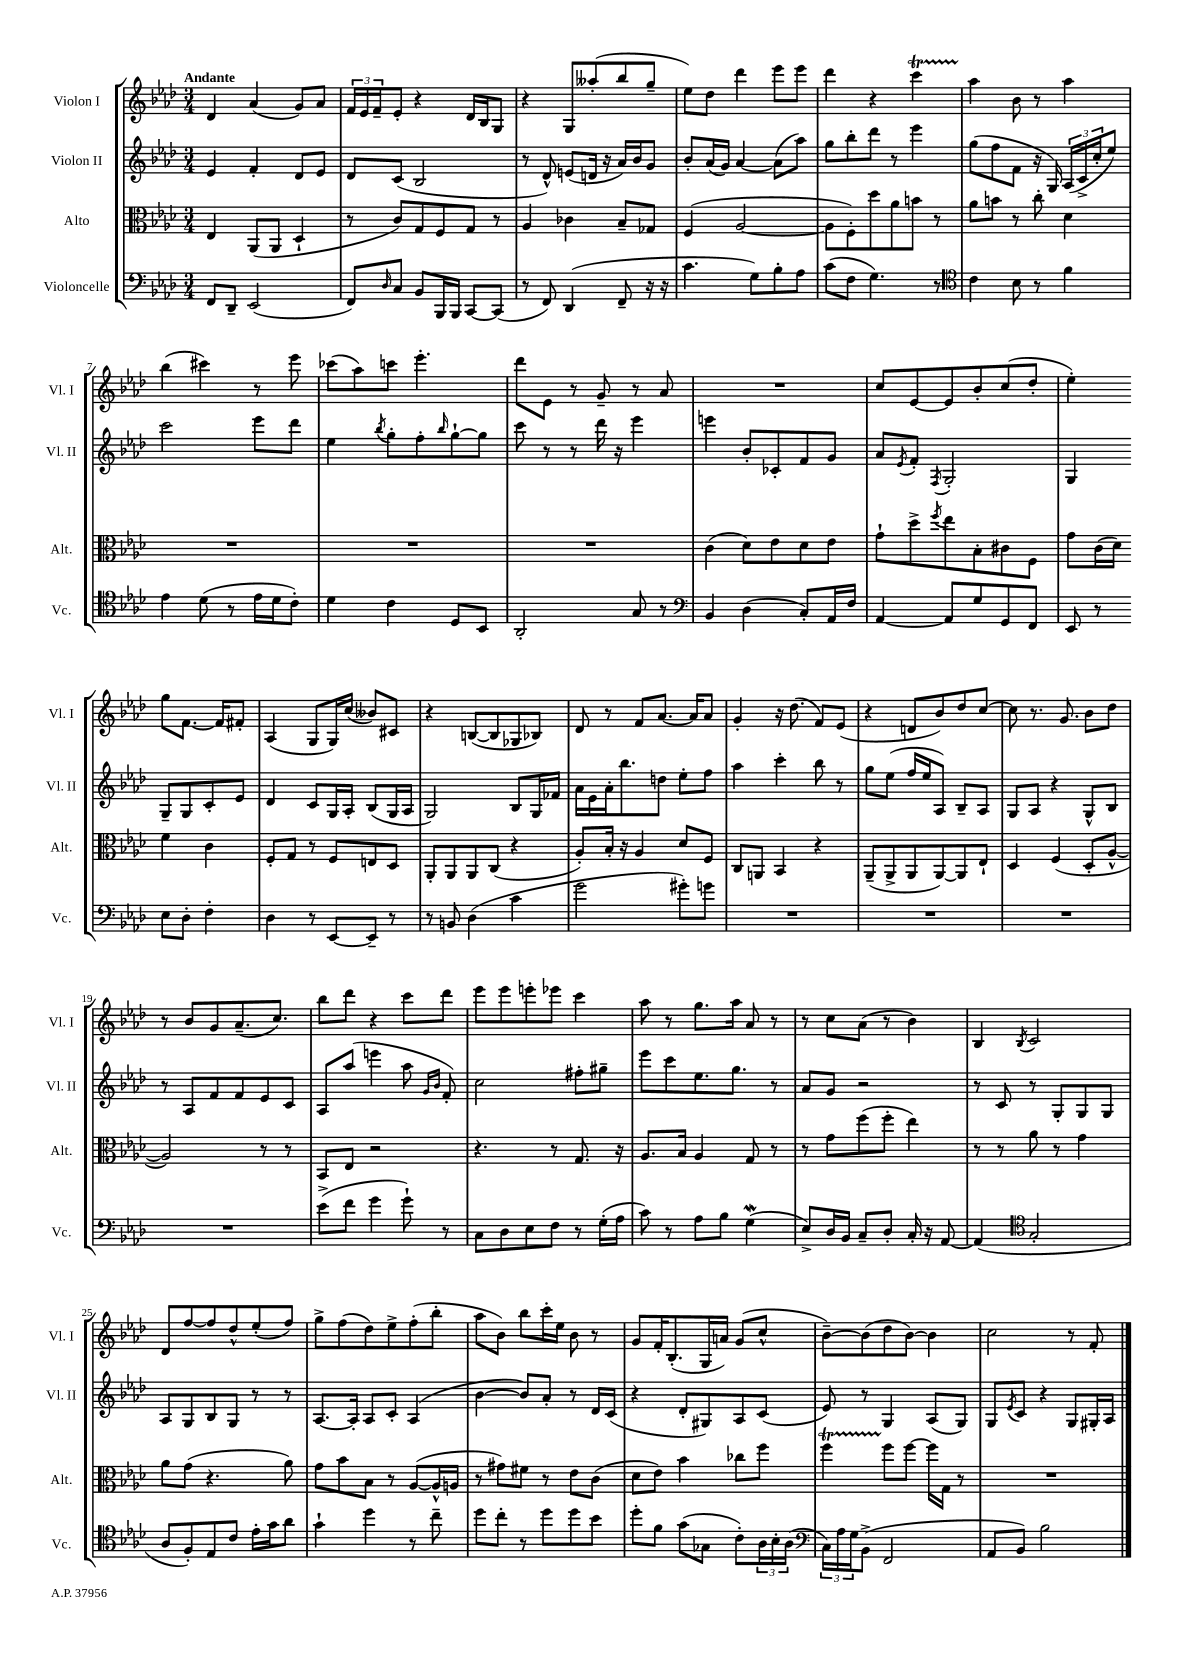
<<
\new StaffGroup <<
\new Staff = "s0" \with { instrumentName = "Violon I" shortInstrumentName = "Vl. I" } {
    \clef treble \key aes \major \numericTimeSignature \time 3/4 \tempo "Andante"
    des'4 aes'4( g'8) aes'8 |
    \tuplet 3/2 { f'16 ees'16 f'16-- } ees'8-. r4 des'16 bes16 g8 |
    r4 g8 aeses''8-.( bes''8 g''8-- |
    ees''8) des''8 des'''4 ees'''8 ees'''8 |
    des'''4 r4 c'''4\startTrillSpan |
    aes''4\stopTrillSpan bes'8 r8 aes''4 |
    bes''4( cis'''4) r8 ees'''8 |
    ces'''8( aes''8) c'''8 ees'''4.-. |
    des'''8 ees'8 r8 g'8-- r8 aes'8 |
    R2. |
    c''8 ees'8~ ees'8 bes'8-. c''8( des''8-. |
    ees''4-.) g''8 f'8.~ f'16 fis'8-. |
    aes4( g8 g16) c''16( beses'8) cis'8 |
    r4 b8~( b8 ges8 bes8) |
    des'8 r8 f'8 aes'8.~ aes'16 aes'8 |
    g'4-. r16 des''8.( f'8) ees'8( |
    r4 d'8 bes'8) des''8 c''8~ |
    c''8 r8. g'8. bes'8 des''8 |
    r8 bes'8 g'8 aes'8.--( c''8.) |
    bes''8 des'''8 r4 c'''8 des'''8 |
    ees'''8 ees'''8 e'''8-. ees'''8 c'''4 |
    aes''8 r8 g''8. aes''16 aes'8 r8 |
    r8 c''8 aes'8( r8 bes'4) |
    bes4 \acciaccatura { bes8 } c'2 |
    des'8 f''8~ f''8 des''8-^ ees''8-.( f''8) |
    g''8-> f''8( des''8) ees''8-> f''8-.( bes''8-. |
    aes''8 bes'8) bes''8 c'''16-. ees''16 bes'8 r8 |
    g'8 f'16-. bes8.-.( g16 a'16) g'8( c''8-^ |
    bes'8~--) bes'8( des''8 bes'8~) bes'4 |
    c''2 r8 f'8-. \bar "|." |
}
\new Staff = "s1" \with { instrumentName = "Violon II" shortInstrumentName = "Vl. II" } {
    \clef treble \key aes \major \numericTimeSignature \time 3/4
    ees'4 f'4-. des'8 ees'8 |
    des'8 c'8( bes2 |
    r8 des'8-^) e'8( d'16 r16 aes'16) bes'16 g'8 |
    bes'8-. aes'16( g'16) aes'4~ aes'8( aes''8) |
    g''8 bes''8-. des'''8 r8 ees'''4 |
    g''8( f''8 f'8 r16 g16) \tuplet 3/2 { aes16( c'16-> c''16-. } ees''8) |
    c'''2 ees'''8 des'''8 |
    ees''4 \acciaccatura { bes''8 } g''8-. f''8-. \grace { bes''16 } g''8~-! g''8 |
    c'''8 r8 r8 des'''16 r16 ees'''4 |
    e'''4 bes'8-. ces'8-. f'8 g'8 |
    aes'8 \acciaccatura { ees'8 } f'8-. \acciaccatura { f8 } g2-. |
    g4 g8-- g8 c'8-. ees'8 |
    des'4 c'8 g16 aes16-. bes8( g16 aes16 |
    g2) bes8 g16 fes'16 |
    aes'16 ees'16 aes'16-. bes''8. d''8 ees''8-. f''8 |
    aes''4 c'''4-. bes''8 r8 |
    g''8 ees''8( f''16 ees''16 aes8) bes8-- aes8 |
    g8 aes8 r4 g8-^ bes8 |
    r8 aes8 f'8 f'8 ees'8 c'8 |
    aes8 aes''8( e'''4 aes''8 \grace { g'16 bes'16 } f'8-.) |
    c''2 fis''8-. gis''8-- |
    ees'''8 c'''8 ees''8. g''8. r8 |
    aes'8 g'8 r2 |
    r8 c'8 r8 g8-. g8 g8 |
    aes8 g8 bes8 g8 r8 r8 |
    aes8.~ aes16-. aes8 c'8-. aes4( |
    bes'4~ bes'8) aes'8-. r8 des'16 c'16( |
    r4 des'8-. gis8) aes8 c'8( |
    ees'8) r8 g4 aes8( g8) |
    g8 \acciaccatura { ees'8 } c'8 r4 g8 gis16-. aes16 \bar "|." |
}
\new Staff = "s2" \with { instrumentName = "Alto" shortInstrumentName = "Alt." } {
    \clef alto \key aes \major \numericTimeSignature \time 3/4
    ees4 aes,8( aes,8 des4-! |
    r8 c'8) g8 f8 g8 r8 |
    aes4 ces'4 bes8-- ges8 |
    f4( aes2~ |
    aes8 f8-.) des''8 aes'8 b'8 r8 |
    aes'8 b'8 r8 c''8-. des'4 |
    R2. |
    R2. |
    R2. |
    c'4( des'8) ees'8 des'8 ees'8 |
    g'8-! des''8-> \acciaccatura { f''8 } ees''8 bes8-. cis'8 f8 |
    g'8 c'16( des'16) f'4 c'4 |
    f8-. g8 r8 f8 e8 des8 |
    aes,8-. aes,8 aes,8 c8( r4 |
    aes8-.) bes16-. r16 aes4 des'8 f8 |
    c8 a,8 bes,4 r4 |
    aes,8--( aes,8-> aes,8 aes,8~) aes,8 ees8-! |
    des4 f4( des8-. aes8~-^ |
    aes2) r8 r8 |
    bes,8 ees8 r2 |
    r4. r8 g8. r16 |
    aes8. bes16 aes4 g8 r8 |
    r8 g'8 f''8( f''8-. ees''4) |
    r8 r8 aes'8 r8 g'4 |
    aes'8 g'8( r4. aes'8) |
    g'8 bes'8 bes8 r8 aes8~( aes16-^ a16 |
    r8 gis'8) fis'8 r8 ees'8 c'8( |
    des'8 ees'8) bes'4 ces''8 f''8 |
    f''4\startTrillSpan f''8\stopTrillSpan f''8~ f''16 g16 r8 |
    R2. \bar "|." |
}
\new Staff = "s3" \with { instrumentName = "Violoncelle" shortInstrumentName = "Vc." } {
    \clef bass \key aes \major \numericTimeSignature \time 3/4
    f,8 des,8-- ees,2( |
    f,8) \grace { des16 } c8 bes,8 bes,,16 bes,,16 c,8~ c,8( |
    r8 f,8) des,4( f,8-- r16 r16 |
    c'4. g8) bes8-. aes8 |
    c'8( f8 g4.) r8 |
    \clef tenor c'4 bes8 r8 f'4 |
    ees'4 des'8( r8 ees'16 des'16 c'8-.) |
    des'4 c'4 des8 bes,8 |
    aes,2-. g8 r8 |
    \clef bass bes,4 des4( c8-.) aes,16 f16 |
    aes,4~ aes,8 g8 g,8 f,8 |
    ees,8 r8 ees8 des8-. f4-. |
    des4 r8 ees,8~ ees,8-- r8 |
    r8 b,8 des4( c'4 |
    g'2 gis'8-.) g'8 |
    R2. |
    R2. |
    R2. |
    R2. |
    ees'8->( f'8 g'4 g'8-!) r8 |
    c8 des8 ees8 f8 r8 g16-.( aes16 |
    c'8) r8 aes8 bes8 g4\mordent( |
    ees8->) des16 bes,16 c8-- des8-. c16-. r16 aes,8~ |
    aes,4( \clef tenor g2-. |
    aes8 f8-.) ees8 c'8 ees'16-. g'16 aes'8 |
    g'4-! des''4 r8 c''8-- |
    des''8 c''8-. r8 des''8 des''8 bes'8 |
    des''8-. f'8 g'8( ges8 c'8-.) \tuplet 3/2 { aes16 bes16-. aes16( } |
    \clef bass \tuplet 3/2 { c16) aes16 g16 } bes,8->( f,2 |
    aes,8 bes,8) bes2 \bar "|." |
}
>>
>>
